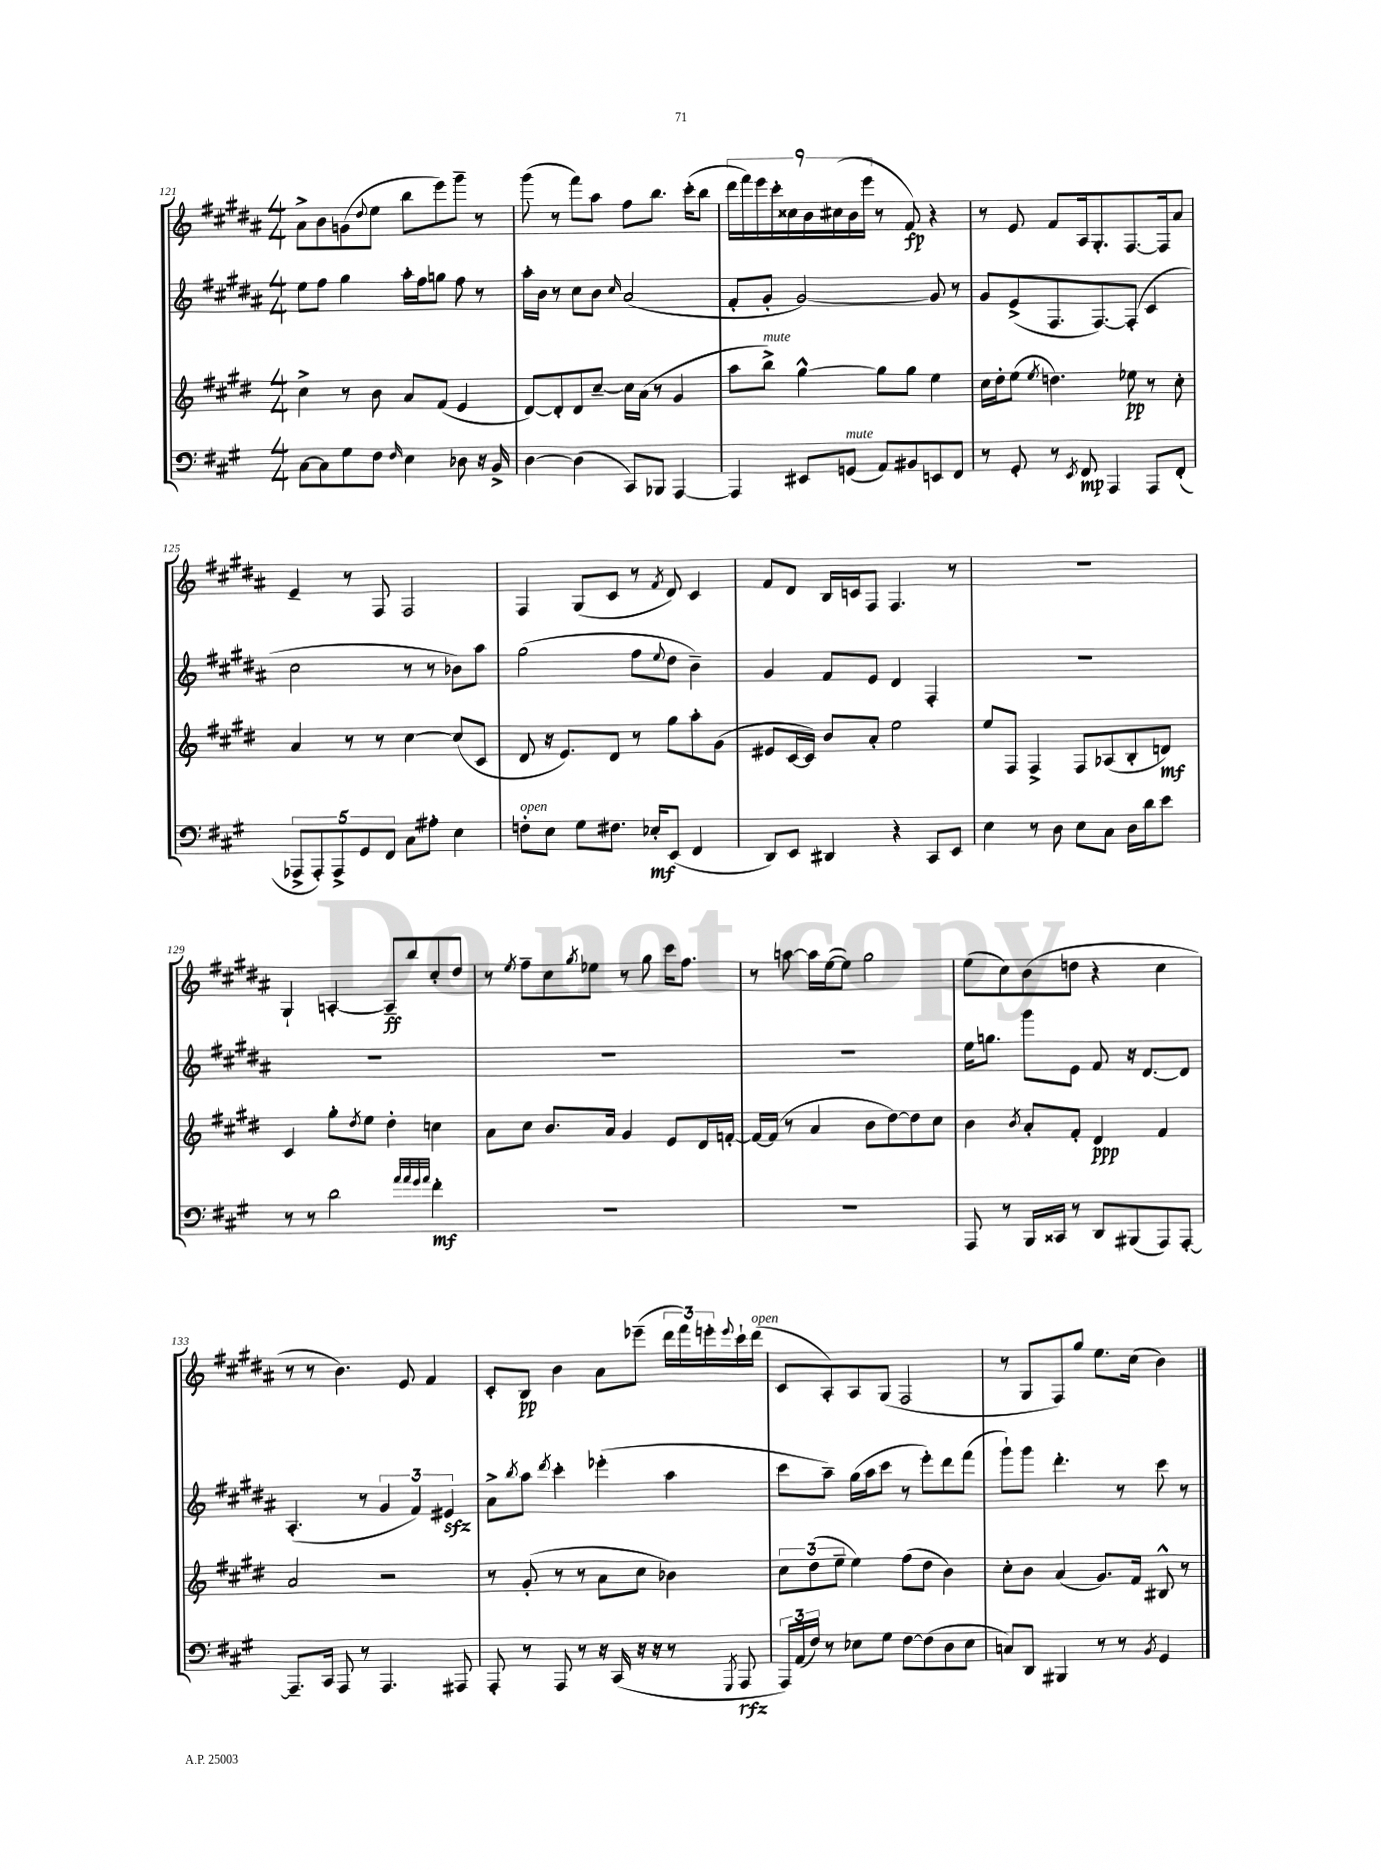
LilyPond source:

<<
\new StaffGroup <<
\new Staff = "s0" {
    \clef treble \key b \major \numericTimeSignature \time 4/4
    ais'8-> b'8 g'8( \appoggiatura { dis''8 } e''8 b''8 e'''8) gis'''8-- r8 |
    gis'''8( r8 fis'''8) ais''8 fis''8 b''8. cis'''16-.( b''8 |
    \tuplet 9/8 { dis'''16 fis'''16) e'''16 cis'''16-. cisis''16 b'16 cis''16( b'16 e'''16 } r8 fis'8\fp) r4 |
    r8 e'8 fis'8 ais16 gis8.-. fis8.~ fis16 ais'8 |
    e'4-- r8 fis8 fis2 |
    fis4 gis8( cis'8 r8 \acciaccatura { fis'8 } dis'8) cis'4 |
    fis'8 dis'8 b16 c'16 fis8 fis4. r8 |
    R1 |
    gis4-! a4~-. a8--\ff b''8 cis''8-. dis''8 |
    r8 \acciaccatura { e''8 } fis''8-- cis''8 \acciaccatura { gis''8 } ees''8 r8 gis''8 cis'''16 fis''8. |
    r8 a''8~ a''16 e''16~( e''8) gis''2 |
    e''8( cis''8) b'8( d''8 r4 cis''4 |
    r8 r8 b'4.) e'8 fis'4 |
    cis'8-. b8\pp b'4 ais'8 ees'''8--( \tuplet 3/2 { dis'''16 fis'''16) e'''16-. } \appoggiatura { e'''8 } cis'''16-! dis'''16^\markup { \italic "open" }( |
    cis'8 ais8-.) ais8 gis8( fis2 |
    r8 gis8 fis8) gis''8 e''8. cis''16( b'4) \bar "|." |
}
\new Staff = "s1" {
    \clef treble \key b \major \numericTimeSignature \time 4/4
    e''8 fis''8 gis''4 ais''16-. fis''16 g''8 fis''8 r8 |
    ais''16-. b'16 r8 cis''8 b'8 \grace { cis''16 } ais'2( |
    fis'8-. gis'8-. gis'2~) gis'8 r8 |
    gis'8 e'8->( fis8. fis8.~) fis8-.( cis'4 |
    cis''2 r8 r8 bes'8) ais''8 |
    gis''2( fis''8 \appoggiatura { e''8 } dis''8 b'4--) |
    gis'4 fis'8 e'8 dis'4 fis4-. |
    R1 |
    R1 |
    R1 |
    R1 |
    e''16 g''8. gis'''8 e'8 fis'8 r16 dis'8.~ dis'8 |
    ais4.-.( r8 \tuplet 3/2 { gis'4 fis'4) eis'4\sfz } |
    ais'8-> \acciaccatura { b''8 } ais''8 \acciaccatura { dis'''8 } cis'''4-. ees'''4-.( ais''4 |
    cis'''8 ais''8--) gis''16( ais''16 cis'''8 r8 e'''8-.) dis'''8 fis'''8( |
    gis'''8-!) gis'''8 dis'''4.-. r8 cis'''8 r8 \bar "|." |
}
\new Staff = "s2" {
    \clef treble \key e \major \numericTimeSignature \time 4/4
    cis''4-> r8 b'8 a'8 fis'8( e'4 |
    dis'8~) dis'8-. dis'8 cis''8~-- cis''16 a'16( r8 gis'4 |
    a''8 b''8->^\markup { \italic "mute" }) gis''4~-^ gis''8 gis''8 e''4 |
    cis''16 dis''16-. e''8( \acciaccatura { e''8 } d''4.) ees''8\pp r8 cis''8-. |
    a'4 r8 r8 cis''4~ cis''8( cis'8 |
    dis'8 r16 e'8.) dis'8 r8 gis''8 a''8-. gis'8( |
    eis'8 cis'16~ cis'16) b'8 a'8-. e''2 |
    e''8 fis8 fis4-> fis8 aes8( b8-. d'8\mf) |
    cis'4 gis''8-. \acciaccatura { dis''8 } e''8 dis''4-. c''4 |
    a'8 cis''8 b'8. a'16 gis'4 e'8 dis'16 f'16~-. |
    f'16~ f'16( r8 a'4 b'8 dis''8~) dis''8 cis''8 |
    b'4 \acciaccatura { b'8 } a'8-. fis'8-. dis'4\ppp fis'4 |
    a'2 r2 |
    r8 gis'8-.( r8 r8 a'8 cis''8 bes'4) |
    \tuplet 3/2 { cis''8 dis''8( e''8-- } e''4) fis''8( dis''8 b'4) |
    cis''8-. b'8 a'4( gis'8.) fis'16 bis8-^ r8 \bar "|." |
}
\new Staff = "s3" {
    \clef bass \key a \major \numericTimeSignature \time 4/4
    cis8~ cis8 gis8 fis8 \grace { fis16 } e4 des8 r16 b,16-> |
    d4~ d4( cis,8) bes,,8 a,,4~ |
    a,,4 eis,8 g,8^\markup { \italic "mute" }( a,8) bis,8 e,8 fis,8 |
    r8 gis,8-. r8 \acciaccatura { e,8 } fis,8\mp a,,4 a,,8 fis,8-.( |
    \tuplet 5/4 { aes,,8-> aes,,8-.) aes,,8-> gis,8 fis,8 } cis8 ais8-. e4 |
    f8-.^\markup { \italic "open" } e8 gis8 fis8. ees16-.\mf e,8( fis,4 |
    d,8) e,8 dis,4 r4 cis,8 e,8 |
    e4 r8 d8 e8 cis8 d16 d'16 e'8 |
    r8 r8 d'2 \grace { a'32 a'32 gis'32 a'32 } fis'4-.\mf |
    R1 |
    R1 |
    a,,8 r8 b,,16 cisis,16 r8 d,8 bis,,8( a,,8) a,,8~-. |
    a,,8.-- cis,16 a,,8 r8 a,,4. ais,,8 |
    a,,8-. r8 a,,8 r8 r16 cis,16( r16 r16 r8 \acciaccatura { gis,,8 } a,,8\rfz |
    \tuplet 3/2 { a,,16) a,16( fis16) } r8 ees8 gis8 fis8~ fis8( d8 ees8 |
    c8) d,8 bis,,4 r8 r8 \acciaccatura { b,8 } gis,4 \bar "|." |
}
>>
>>
\layout { \context { \Score currentBarNumber = #121 } }
